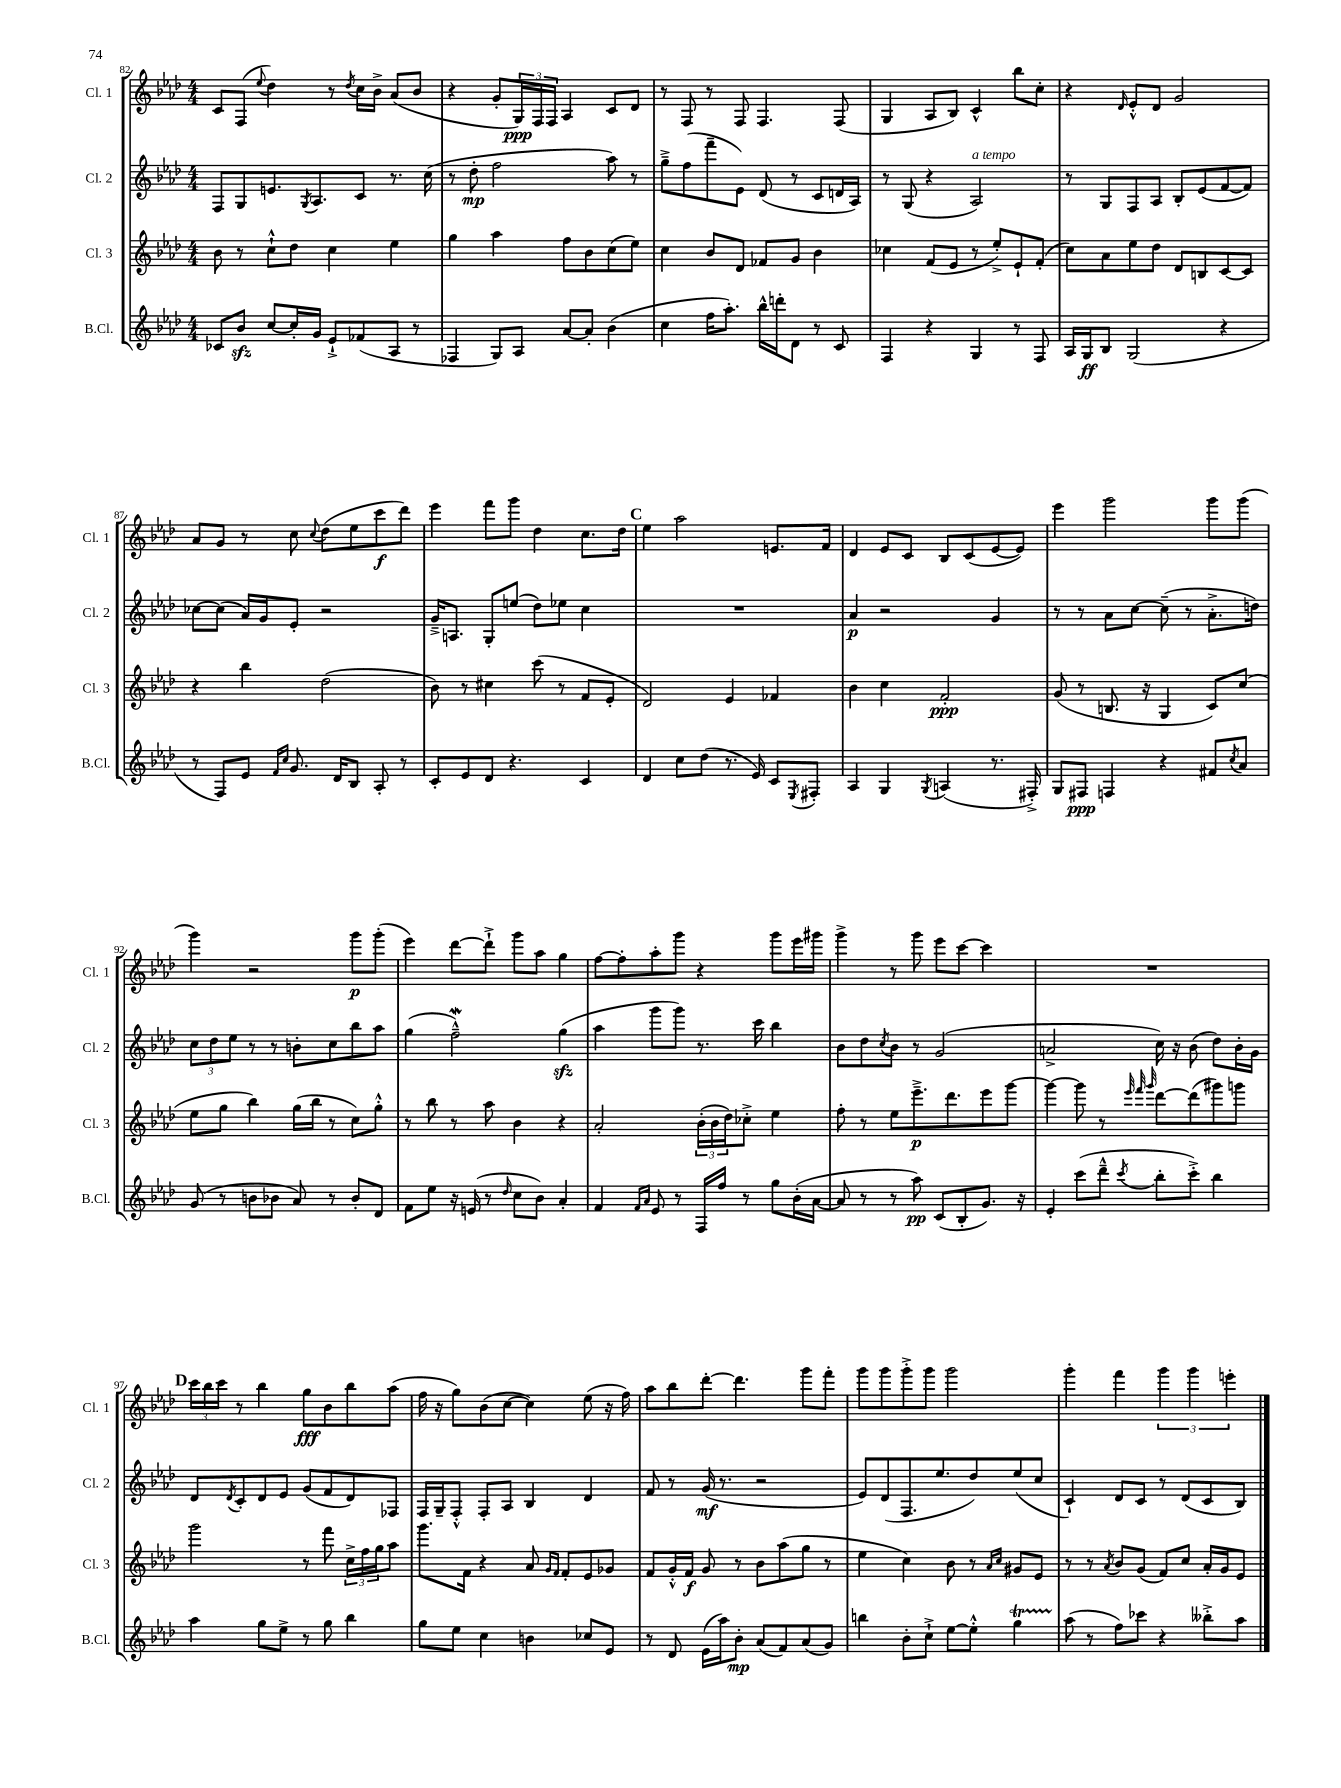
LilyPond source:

<<
\new StaffGroup <<
\new Staff = "s0" \with { instrumentName = "Cl. 1" shortInstrumentName = "Cl. 1" } {
    \clef treble \key aes \major \numericTimeSignature \time 4/4
    c'8 f8( \appoggiatura { ees''8 } des''4) r8 \acciaccatura { des''8 } c''16 bes'16-> aes'8( bes'8 |
    r4 g'8-. \tuplet 3/2 { g16\ppp) f16 f16 } aes4 c'8 des'8 |
    r8 f8 r8 f8 f4. f8( |
    g4 aes8 bes8) c'4-^ bes''8 c''8-. |
    r4 \grace { des'16 } ees'8-.-^ des'8 g'2 |
    aes'8 g'8 r8 c''8 \appoggiatura { c''8 } des''8( ees''8 c'''8\f des'''8) |
    ees'''4 f'''8 g'''8 des''4 c''8. des''16 |
    \mark \markup { \bold "C" } ees''4 aes''2 e'8. f'16 |
    des'4 ees'8 c'8 bes8 c'8( ees'8~ ees'8) |
    ees'''4 g'''2 g'''8 g'''8( |
    g'''4) r2 g'''8\p g'''8-.( |
    ees'''4) des'''8~ des'''8-!-> g'''8 aes''8 g''4 |
    f''8~ f''8-. aes''8-. g'''8 r4 g'''8 ees'''16 gis'''16 |
    g'''4-> r8 g'''8 ees'''8 c'''8~ c'''4 |
    R1 |
    \mark \markup { \bold "D" } \tuplet 3/2 { c'''16 bes''16 c'''16 } r8 bes''4 g''8\fff bes'8 bes''8 aes''8( |
    f''16 r16 g''8) bes'8( c''8~ c''4) ees''8( r16 f''16) |
    aes''8 bes''8 des'''8~-. des'''4. g'''8 f'''8-. |
    g'''8 g'''8 g'''8-.-> g'''8 g'''2 |
    g'''4-. f'''4 \tuplet 3/2 { g'''4 g'''4 e'''4-. } \bar "|." |
}
\new Staff = "s1" \with { instrumentName = "Cl. 2" shortInstrumentName = "Cl. 2" } {
    \clef treble \key aes \major \numericTimeSignature \time 4/4
    f8 g8 e'8. \acciaccatura { g8 } aes8. c'8 r8. c''16( |
    r8 des''8-.\mp f''2 aes''8) r8 |
    g''8---> f''8( f'''8-- ees'8) des'8( r8 c'8 d'16 aes16) |
    r8 g8( r4 aes2^\markup { \italic "a tempo" }) |
    r8 g8 f8 aes8 bes8-. ees'8( f'8~ f'8) |
    ces''8~ ces''8( aes'16) g'16 ees'8-. r2 |
    g'16---> a8. g8-. e''8( des''8) ees''8 c''4 |
    \mark \markup { \bold "C" } R1 |
    aes'4\p r2 g'4 |
    r8 r8 aes'8 c''8~ c''8--( r8 aes'8.-.-> d''16) |
    \tuplet 3/2 { c''8 des''8 ees''8 } r8 r8 b'8-. c''8 bes''8 aes''8 |
    g''4( f''2---^\mordent) g''4\sfz( |
    aes''4 g'''8 g'''8) r8. c'''16 bes''4 |
    bes'8 des''8 \acciaccatura { c''8 } bes'8 r8 g'2( |
    a'2-> c''16) r16 bes'8( des''8) bes'16-. g'16 |
    \mark \markup { \bold "D" } des'8 \acciaccatura { des'8 } c'8-. des'8 ees'8 g'8( f'8 des'8) fes8 |
    f16 g16-- f8-.-^ f8-. aes8 bes4 des'4 |
    f'8 r8 g'16\mf( r8. r2 |
    ees'8) des'8( f8. ees''8. des''8) ees''8( c''8 |
    c'4-!) des'8 c'8 r8 des'8( c'8 bes8) \bar "|." |
}
\new Staff = "s2" \with { instrumentName = "Cl. 3" shortInstrumentName = "Cl. 3" } {
    \clef treble \key aes \major \numericTimeSignature \time 4/4
    bes'8 r8 c''8-!-^ des''8 c''4 ees''4 |
    g''4 aes''4 f''8 bes'8 c''8( ees''8) |
    c''4 bes'8 des'8 fes'8 g'8 bes'4 |
    ces''4 f'8( ees'8 r8 ees''8-.->) ees'8-! f'8-.( |
    c''8) aes'8 ees''8 des''8 des'8 b8 c'8~ c'8 |
    r4 bes''4 des''2( |
    bes'8) r8 cis''4 c'''8( r8 f'8 ees'8-. |
    \mark \markup { \bold "C" } des'2) ees'4 fes'4 |
    bes'4 c''4 f'2-.\ppp |
    g'8( r8 b8. r16 g4 c'8) c''8( |
    ees''8 g''8 bes''4) g''16( bes''16 r8 c''8) g''8-.-^ |
    r8 bes''8 r8 aes''8 bes'4 r4 |
    aes'2-. \tuplet 3/2 { bes'16-.( bes'16 des''16) } ces''8-.-> ees''4 |
    f''8-. r8 ees''8 ees'''8.--->\p des'''8. ees'''8 g'''8~ |
    g'''4~ g'''8 r8 \grace { ees'''32 f'''32 g'''32 } des'''8~ des'''8( gis'''8) g'''8 |
    \mark \markup { \bold "D" } g'''2 r8 f'''8 \tuplet 3/2 { c''16-> f''16 g''16 } aes''8 |
    g'''8. f'16 r4 aes'8 \grace { g'16 f'16 } f'8-. ees'8 ges'8 |
    f'8 g'16-.-^ f'16\f g'8 r8 bes'8 aes''8( g''8 r8 |
    ees''4 c''4) bes'8 r8 \grace { aes'16 c''16 } gis'8 ees'8 |
    r8 r8 \acciaccatura { aes'8 } bes'8 g'8( f'8) c''8 aes'16-. g'16 ees'8 \bar "|." |
}
\new Staff = "s3" \with { instrumentName = "B.Cl." shortInstrumentName = "B.Cl." } {
    \clef treble \key aes \major \numericTimeSignature \time 4/4
    ces'8 bes'8\sfz c''8~ c''16-. g'16 ees'8-!-> fes'8( aes8 r8 |
    fes4 g8) aes8 aes'8~ aes'8-. bes'4( |
    c''4 f''16 aes''8.-.) bes''16-^ d'''16-. des'8 r8 c'8 |
    f4 r4 g4 r8 f8 |
    aes16 g16\ff bes8 g2( r4 |
    r8 f8) ees'8 \grace { f'16 c''16 } g'8. des'16 bes8 aes8-. r8 |
    c'8-. ees'8 des'8 r4. c'4 |
    \mark \markup { \bold "C" } des'4 c''8 des''8( r8. ees'16) c'8 \acciaccatura { ees8 } fis8-. |
    aes4 g4 \acciaccatura { g8 } a4( r8. fis16-.->) |
    g8 fis8\ppp f4 r4 fis'8 \acciaccatura { c''8 } aes'8 |
    g'8( r8 b'8 bes'8 aes'8) r8 bes'8-. des'8 |
    f'8 ees''8 r16 e'16( r8 \grace { des''16 } c''8 bes'8) aes'4-. |
    f'4 \grace { f'16 aes'16 } ees'8 r8 f16 f''16 r8 g''8 bes'16-.( aes'16~ |
    aes'8 r8 r8 aes''8\pp) c'8( bes8-. g'8.) r16 |
    ees'4-. c'''8( des'''8---^ \acciaccatura { c'''8 } bes''8-. c'''8-.->) bes''4 |
    \mark \markup { \bold "D" } aes''4 g''8 ees''8-> r8 g''8 bes''4 |
    g''8 ees''8 c''4 b'4 ces''8 ees'8 |
    r8 des'8 ees'16( aes''16) bes'8-.\mp aes'8( f'8) aes'8( g'8) |
    b''4 bes'8-. c''8-!-> ees''8~ ees''8-.-^ g''4\startTrillSpan |
    aes''8\stopTrillSpan( r8 f''8) ces'''8 r4 beses''8-.-> aes''8 \bar "|." |
}
>>
>>
\layout { \context { \Score currentBarNumber = #82 } }
